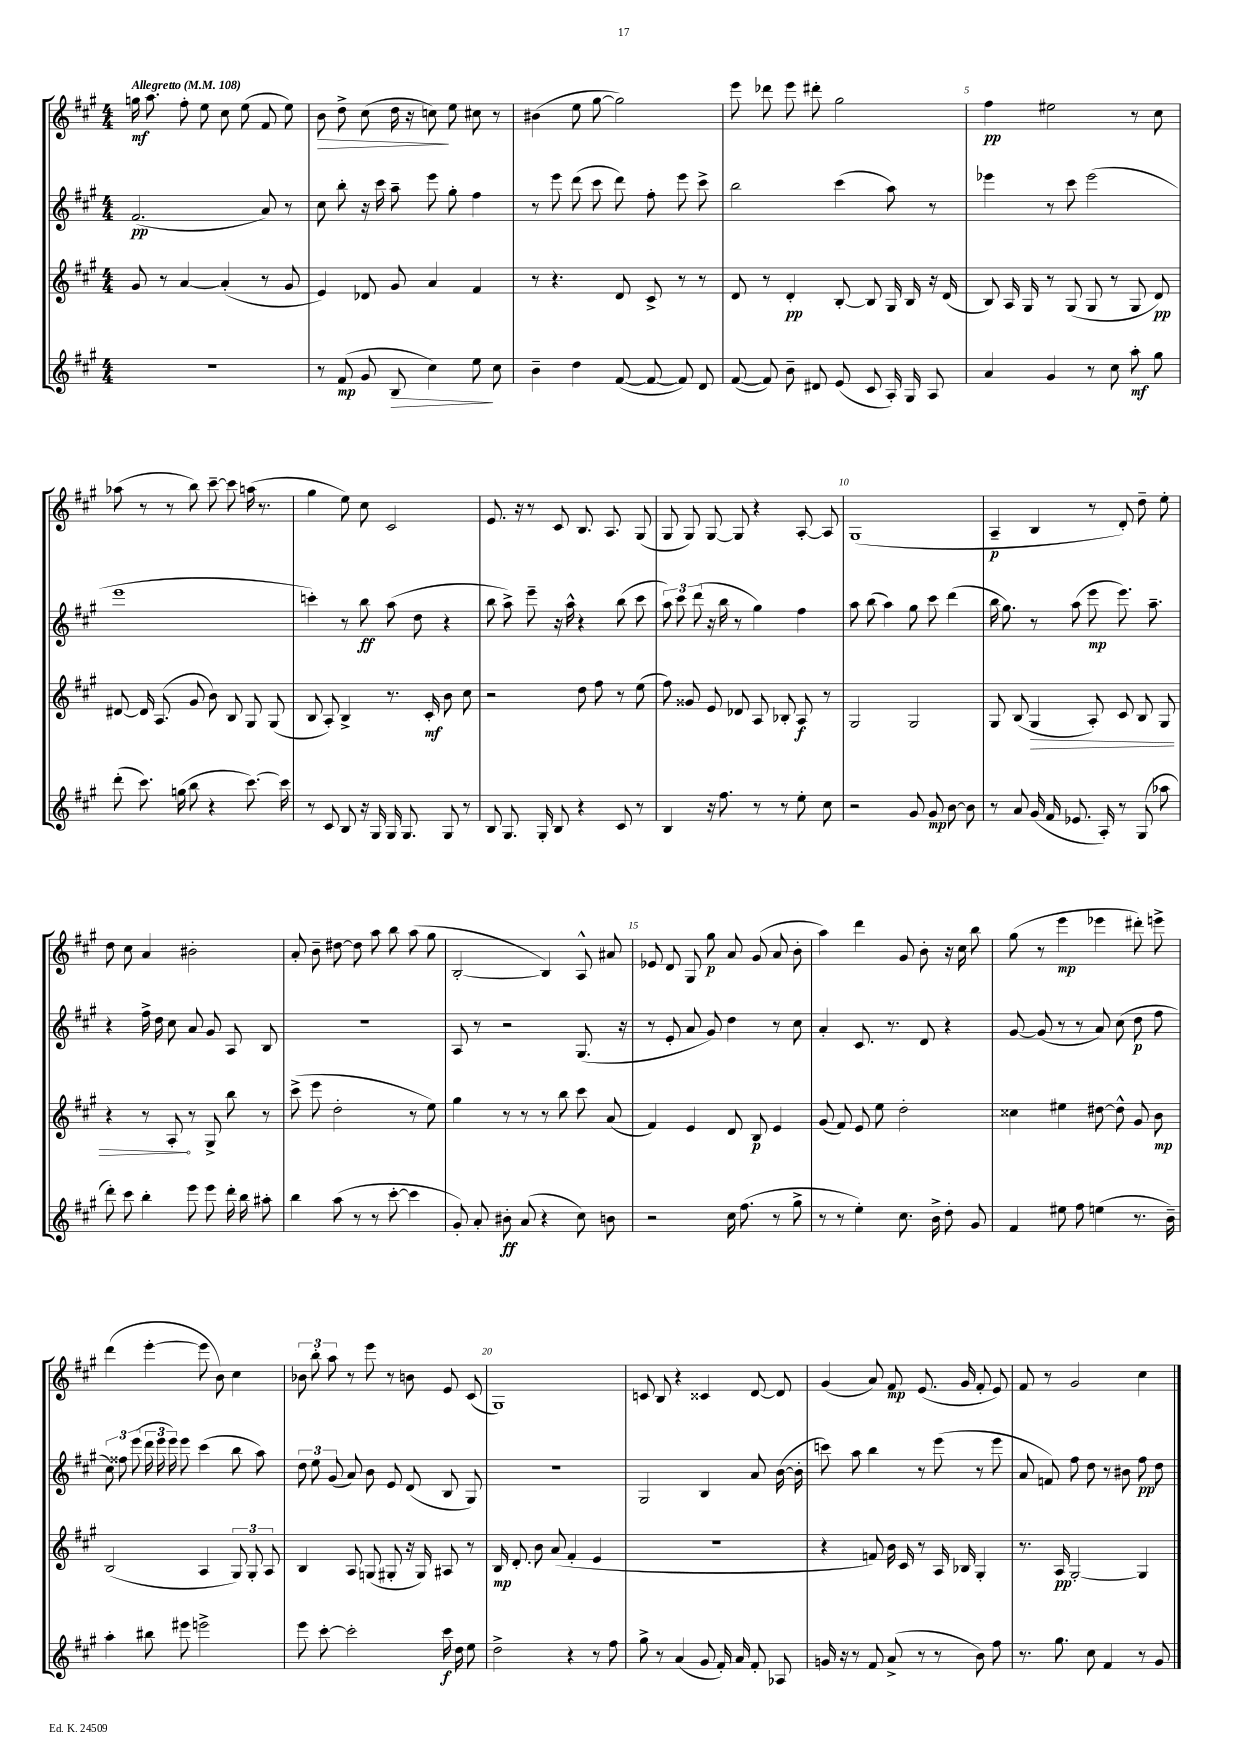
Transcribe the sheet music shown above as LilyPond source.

<<
\new StaffGroup <<
\new Staff = "s0" {
    \clef treble \key a \major \numericTimeSignature \time 4/4 \tempo "Allegretto" 4 = 108
    \autoBeamOff g''16\mf a''8. fis''8-. e''8 cis''8 e''8( fis'8 e''8) |
    b'8\> d''8-> cis''8( d''16 r16 c''8\!) e''8 cis''8 r8 |
    bis'4( e''8 gis''8~ gis''2) |
    e'''8 des'''8 e'''8 dis'''8-. gis''2 |
    fis''4\pp eis''2 r8 cis''8 |
    aes''8( r8 r8 b''8) cis'''8~-- cis'''8 a''16( r8. |
    gis''4 e''8) cis''8 cis'2 |
    e'8. r16 r8 cis'8 b8. a8. gis8( |
    gis8 gis8) gis8~ gis8 r4 a8~-. a8 |
    gis1( |
    a4--\p b4 r8 d'8-.) d''8-- e''8-. |
    d''8 cis''8 a'4 bis'2-. |
    a'8-. b'8-- dis''8~ dis''8 a''8 b''8 a''8( gis''8 |
    b2~-. b4) a8-^ ais'8 |
    ees'8 d'8 gis8 gis''8\p a'8 gis'8( a'8 b'8-. |
    a''4) d'''4 gis'8 b'8-. r16 cis''16 b''8 |
    gis''8( r8 e'''4\mp ees'''4 dis'''8-.) e'''8-> |
    d'''4( e'''4~-. e'''8 b'8) cis''4 |
    \tuplet 3/2 { bes'8 b''8-. a''8 } r8 e'''8 r8 b'8 e'8 cis'8( |
    gis1) |
    c'8 b8 r4 cisis'4 d'8~ d'8 |
    gis'4( a'8) fis'8\mp e'8.( gis'16 fis'8-. e'8) |
    fis'8 r8 gis'2 cis''4 \bar "|." |
}
\new Staff = "s1" {
    \clef treble \key a \major \numericTimeSignature \time 4/4
    \autoBeamOff fis'2.\pp( a'8) r8 |
    cis''8 b''8-. r16 cis'''16 a''8-- e'''8 gis''8-. fis''4 |
    r8 e'''8 d'''8( cis'''8 d'''8) fis''8-. e'''8 cis'''8-> |
    b''2 cis'''4( a''8) r8 |
    ees'''4 r8 cis'''8 ees'''2( |
    e'''1 |
    c'''4-.) r8 b''8\ff a''8( d''8 r4 |
    b''8 a''8->) e'''8-- r16 a''16-^ r4 b''8( cis'''8 |
    \tuplet 3/2 { a''8) cis'''8 d'''8( } r16 b''16 r8 gis''4) fis''4 |
    a''8 b''8( a''4) gis''8 cis'''8 d'''4( |
    b''16 gis''8.) r8 a''8( e'''8\mp e'''8.) a''8.-- |
    r4 fis''16-> d''16 cis''8 a'8 gis'8 a8 b8 |
    R1 |
    a8 r8 r2 gis8.( r16 |
    r8 e'8-. a'8 gis'8) d''4 r8 cis''8 |
    a'4-. cis'8. r8. d'8 r4 |
    gis'8~ gis'8( r8 r8 a'8) cis''8( d''8\p fis''8 |
    \tuplet 3/2 { cis''8) fisis''8 e'''8( } \tuplet 3/2 { d'''16 e'''16 e'''16) } e'''8 cis'''4( b''8 a''8) |
    \tuplet 3/2 { d''8 e''8 gis'8( } a'8) b'8 e'8 d'8( b8 gis8) |
    R1 |
    gis2 b4 a'8 b'16~( b'16-. |
    c'''8) a''8 b''4 r8 e'''8( r8 e'''8 |
    a'8 f'8) fis''8 d''8 r8 bis'8 fis''8\pp d''8 \bar "|." |
}
\new Staff = "s2" {
    \clef treble \key a \major \numericTimeSignature \time 4/4
    \autoBeamOff gis'8 r8 a'4~ a'4-.( r8 gis'8 |
    e'4) des'8 gis'8 a'4 fis'4 |
    r8 r4. d'8 cis'8-> r8 r8 |
    d'8 r8 d'4-.\pp b8~-. b8 gis16 b16 r16 d'16( |
    b8) a16 gis16 r8 gis8( gis8 r8 gis8 d'8\pp) |
    dis'8~ dis'16 a8.( gis'8 b'8) b8 gis8 gis8( |
    b8 a8-.) b4-> r8. cis'16-.\mf b'8 cis''8 |
    r2 d''8 fis''8 r8 e''8( |
    fis''8) gisis'8 e'8 des'8 a8 bes8-. a8\f r8 |
    gis2 gis2 |
    gis8 b8( \once \override Hairpin.circled-tip = ##t gis4\> a8-.) cis'8 b8 gis8 |
    r4 r8 a8-.\! r8 gis8-> b''8 r8 |
    cis'''8->( e'''8 d''2-. r8 e''8) |
    gis''4 r8 r8 r8 b''8 cis'''8 a'8( |
    fis'4) e'4 d'8 b8\p e'4 |
    gis'8( fis'8) e'8 e''8 d''2-. |
    cisis''4 eis''4 dis''8~ dis''8-^ gis'8 b'8\mp |
    b2( a4 \tuplet 3/2 { gis8) gis8-. a8 } |
    b4 a8 g8( gis8-. r16 gis16) ais8 r8 |
    b16\mp d'8.-. b'8 a'8( fis'4-. e'4 |
    R1 |
    r4 f'8) b'16 cis'16 r8 a16 bes16 gis4-. |
    r8. a16\pp gis2~-. gis4 \bar "|." |
}
\new Staff = "s3" {
    \clef treble \key a \major \numericTimeSignature \time 4/4
    \autoBeamOff r1 |
    r8 fis'8\mp( gis'8 b8\> cis''4) e''8\! cis''8 |
    b'4-- d''4 fis'8~( fis'8~ fis'8) d'8 |
    fis'8~( fis'8) b'8-- dis'8 e'8( cis'8 a16-.) gis16 a8 |
    a'4 gis'4 r8 cis''8 a''8-.\mf gis''8 |
    d'''8-.( cis'''8.) g''16( b''8 r4 cis'''8.~) cis'''16 |
    r8 cis'8 b8 r16 gis16 gis16 gis8. gis8 r8 |
    b8 gis8. gis16-. b8 r4 cis'8 r8 |
    b4 r16 fis''8. r8 r8 e''8-. cis''8 |
    r2 gis'8 gis'8\mp b'8~ b'8 |
    r8 a'8 gis'16( fis'16 ees'8. a16-.) r8 gis8( aes''8 |
    d'''8-.) cis'''8 b''4-. e'''8 e'''8 d'''16-. b''16 ais''8-. |
    b''4 a''8( r8 r8 cis'''8~-. cis'''4 |
    gis'8-.) a'8-. bis'8-.\ff a'8( r4 cis''8) b'8 |
    r2 cis''16 fis''8.( r8 gis''8-> |
    r8 r8 e''4-.) cis''8. b'16-> d''8-. gis'8 |
    fis'4 eis''8 fis''8 e''4( r8. b'16--) |
    a''4-. bis''8 eis'''8 e'''2-> |
    e'''8 cis'''8~-. cis'''2-. cis'''16\f d''16 e''8 |
    d''2-> r4 r8 fis''8 |
    gis''8-> r8 a'4( gis'8 fis'16-.) a'16 fis'8-. aes8 |
    g'16 r16 r8 fis'8 a'8->( r8 r8 b'8) fis''8 |
    r8. gis''8. cis''8 fis'4 r8 gis'8 \bar "|." |
}
>>
>>
\layout { \context { \Score \override BarNumber.break-visibility = ##(#f #t #t) barNumberVisibility = #(every-nth-bar-number-visible 5) } }
